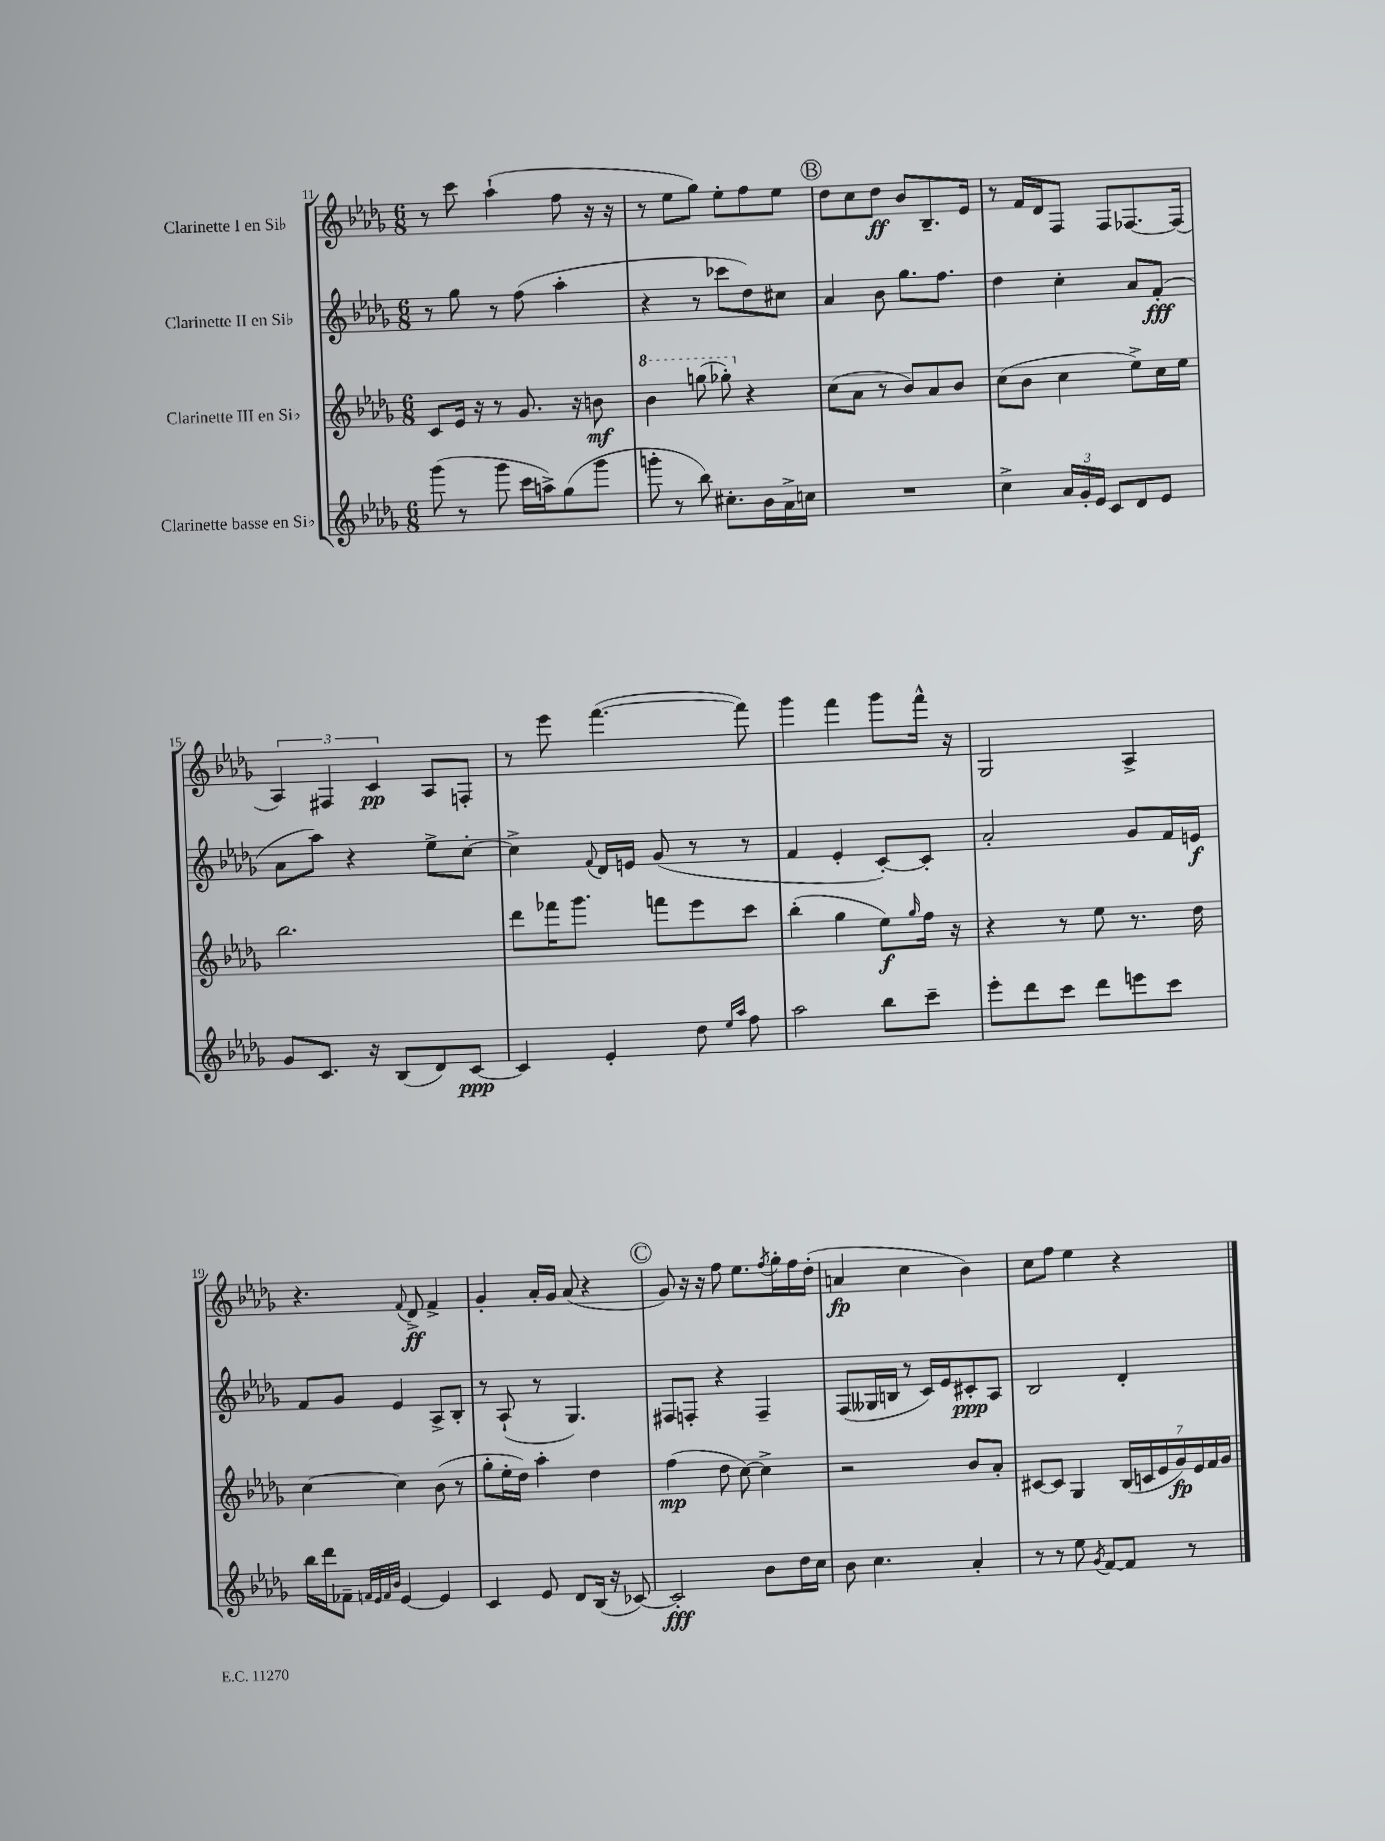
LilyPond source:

<<
\new StaffGroup <<
\new Staff = "s0" \with { instrumentName = "Clarinette I en Sib" } {
    \clef treble \key des \major \numericTimeSignature \time 6/8
    r8 c'''8 aes''4-!( f''8 r16 r16 |
    r8 ees''8 ges''8) ees''8-. f''8 ees''8 |
    \mark \markup { \circle "B" } des''8 c''8 des''8\ff bes'8 bes8.-- ees'16 |
    r8 f'16 des'16 f8 f8 fes8.~ fes16( |
    \tuplet 3/2 { aes4) fis4 c'4\pp } aes8 f8-. |
    r8 ees'''8 f'''4.~( f'''8) |
    ges'''4 f'''4 ges'''8 f'''16-^ r16 |
    ges2 aes4-> |
    r4. \appoggiatura { f'8 } des'8->\ff f'4-> |
    ges'4-. aes'16-. ges'16 aes'8( r4 |
    \mark \markup { \circle "C" } ges'8) r16 r16 f''8 ees''8. \acciaccatura { f''8 } ges''16-. f''16 des''16-.( |
    a'4\fp c''4 bes'4) |
    c''8 f''8 ees''4 r4 \bar "|." |
}
\new Staff = "s1" \with { instrumentName = "Clarinette II en Sib" } {
    \clef treble \key des \major \numericTimeSignature \time 6/8
    r8 ges''8 r8 f''8( aes''4-. |
    r4 r8 ces'''8 des''8) cis''8 |
    \mark \markup { \circle "B" } aes'4 bes'8 ges''8. f''8. |
    des''4 c''4-. aes'8 f'8-.\fff( |
    aes'8 aes''8) r4 ees''8-> c''8~-. |
    c''4-> \appoggiatura { f'8 } des'16 e'16 ges'8( r8 r8 |
    f'4 ees'4-. c'8~-.) c'8-. |
    aes'2-. ges'8 f'16 e'16\f |
    f'8 ges'8 ees'4 aes8-> bes8-. |
    r8 aes8-!( r8 ges4.) |
    \mark \markup { \circle "C" } fis8 f8-. r4 f4-- |
    f8( geses16 b16 r8 c'16) ees'16 cis'8-.\ppp aes8 |
    bes2 des'4-. \bar "|." |
}
\new Staff = "s2" \with { instrumentName = "Clarinette III en Sib" } {
    \clef treble \key des \major \numericTimeSignature \time 6/8
    c'8 ees'16 r16 r8 ges'8. r16 b'8\mf |
    \ottava #1 bes''4 g'''8( ges'''8-.) \ottava #0 r4 |
    \mark \markup { \circle "B" } c''8( aes'8 r8 bes'8) aes'8 bes'8 |
    c''8( bes'8 c''4 ees''8->) c''16 ees''16 |
    bes''2. |
    des'''8 fes'''16 ges'''8. f'''8 ees'''8 c'''8 |
    bes''4-.( ges''4 ees''8\f) \grace { ges''16 } f''16 r16 |
    r4 r8 ees''8 r8. des''16 |
    c''4~ c''4 bes'8( r8 |
    ges''8-. ees''16-. des''16) aes''4-. des''4 |
    \mark \markup { \circle "C" } f''4\mp( des''8 c''8~) c''4-> |
    r2 bes'8 aes'8-. |
    cis'8~ cis'8 ges4 \tuplet 7/4 { bes16( c'16 ees'16 ges'16\fp) ees'16 f'16 ges'16 } \bar "|." |
}
\new Staff = "s3" \with { instrumentName = "Clarinette basse en Sib" } {
    \clef treble \key des \major \numericTimeSignature \time 6/8
    ges'''8( r8 ges'''8 c'''16 a''16->) ges''8( ges'''8 |
    g'''8-. r8 bes''8) cis''8.-. bes'16 aes'16-> c''16 |
    \mark \markup { \circle "B" } R2. |
    c''4-> \tuplet 3/2 { aes'16 ges'16-. ees'16 } c'8 des'8 ees'8 |
    ges'8 c'8. r16 bes8( des'8) c'8~\ppp |
    c'4 ees'4-. des''8 \grace { ees''16 aes''16 } f''8 |
    aes''2 bes''8 c'''8-- |
    ees'''8-. des'''8 c'''8 des'''8 e'''8 c'''8 |
    bes''16 des'''16 fes'8-- \grace { f'32 ees'32 f'32 bes'32 } ees'4~ ees'4 |
    c'4 ees'8 des'8 bes16( r16 ces'8~) |
    \mark \markup { \circle "C" } ces'2-.\fff bes'8 des''16 c''16 |
    bes'8 c''4. aes'4-. |
    r8 r8 ees''8 \acciaccatura { ges'8 } f'8~ f'8 r8 \bar "|." |
}
>>
>>
\layout { \context { \Score currentBarNumber = #11 } }
